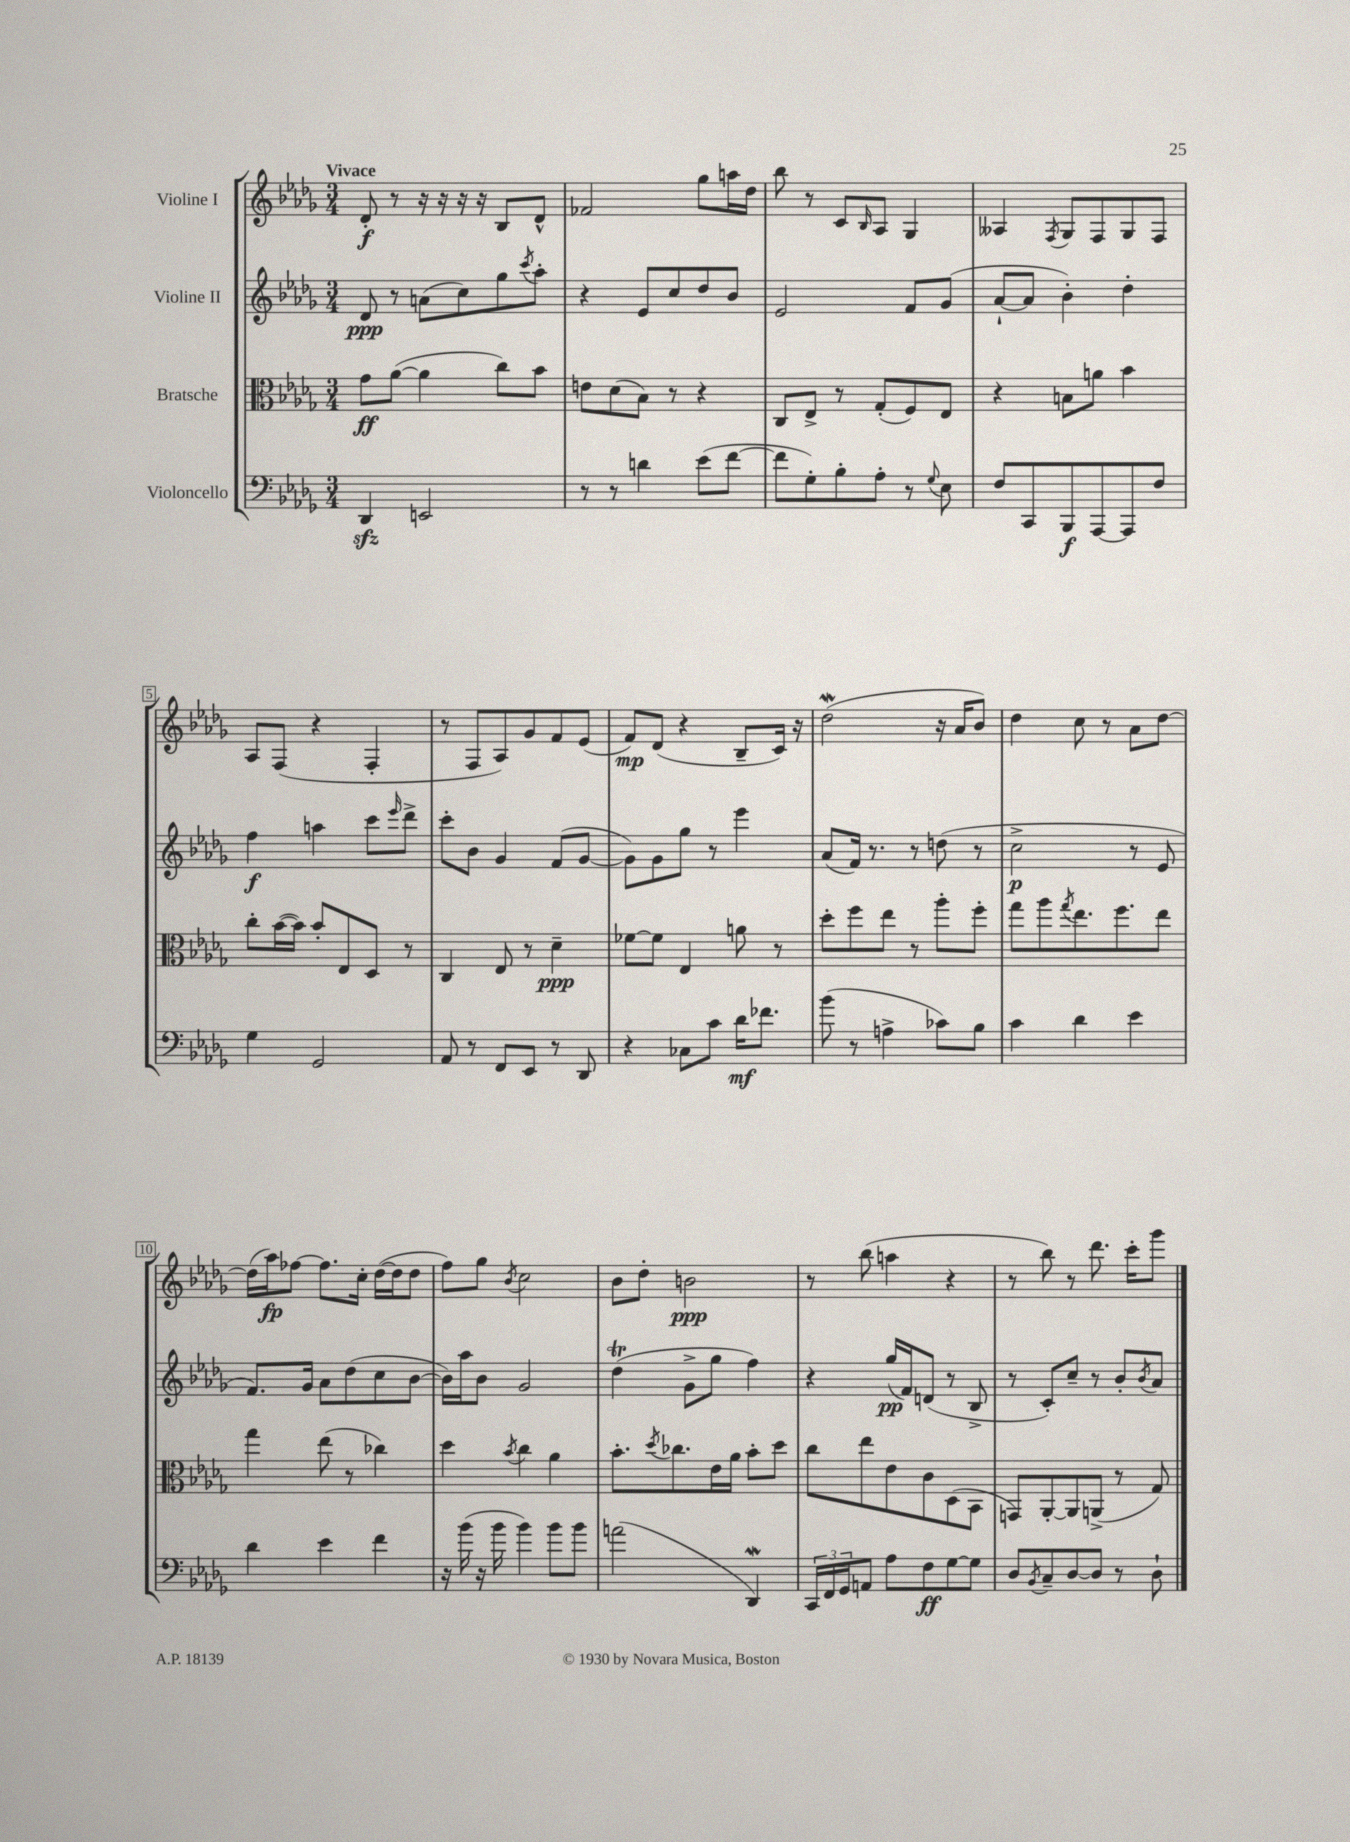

**kern	**kern	**kern	**kern
*staff4	*staff3	*staff2	*staff1
*clefF4	*clefC3	*clefG2	*clefG2
*k[b-e-a-d-g-]	*k[b-e-a-d-g-]	*k[b-e-a-d-g-]	*k[b-e-a-d-g-]
*M3/4	*M3/4	*M3/4	*M3/4
4DD-	8g-	8d-	8d-'
.	([8a-	8r	8r
2EE	4a-]	(8a	16r
.	.	.	16r
.	.	8cc)	16r
.	.	.	16r
.	8cc)	8gg-	8B-
.	.	8qccc	.
.	8b-	8aa-'	8d-^^
=	=	=	=
8r	8e	4r	2f-
8r	(8d-	.	.
4d	8B-)	8e-	.
.	8r	8cc	.
(8e-	4r	8dd-	8gg-
[8f	.	8b-	16aa
.	.	.	16dd-
=	=	=	=
8f]	8C	2e-	8bb-
8G-')	8E-^	.	8r
8B-'	8r	.	8c
.	.	.	16qqB-
8A-'	(8G-'	.	8A-
8r	8F)	8f	4G-
8qqG-	.	.	.
8E-	8E-	(8g-	.
=	=	=	=
8F	4r	[8a-`	4A--
8CC	.	8a-]	.
.	.	.	8qF
8BBB-	8B	4b-')	8G-
[8AAA-	8a	.	8F
8AAA-]	4b-	4dd-'	8G-
8F	.	.	8F
=	=	=	=
4G-	8cc'	4ff	8A-
.	([16b-	.	(8F
.	16b-])	.	.
2GG-	8b-'	4aa	4r
.	8E-	.	.
.	8D-	8ccc	4F'
.	.	16qqeee-	.
.	8r	8ddd-^	.
=	=	=	=
8AA-	4C	8ccc'	8r
8r	.	8b-	8F
8FF	8E-	4g-	8A-)
8EE-	8r	.	8g-
8r	4d-~	(8f	8f
8DD-	.	[8g-	(8e-
=	=	=	=
4r	[8f-	8g-])	8f)
.	8f-]	8g-	(8d-
8C-	4E-	8gg-	4r
8c	.	8r	.
16d-	8a	4eee-	8B-~
8.f-	.	.	.
.	8r	.	16c)
.	.	.	16r
=	=	=	=
(8b-	8dd-'	(8a-	(2dd-
8r	8ff	16f)	.
.	.	8.r	.
4A^	8ee-	.	.
.	8r	8r	.
8c-)	8aa-'	(8dd	16r
.	.	.	16a-
8B-	8ff'	8r	8b-)
=	=	=	=
4c	8gg-	2cc^	4dd-
.	8aa-	.	.
.	8qgg-	.	.
4d-	8.ee-	.	8cc
.	.	.	8r
.	8.ff	.	.
4e-	.	8r	8a-
.	8ee-	8e-	[8dd-
=	=	=	=
4d-	4gg-	8.f)	(16dd-]
.	.	.	16aa-)
.	.	.	[8ff-
.	.	16g-	.
4e-	(8ee-	8a-	8.ff-]
.	8r	(8dd-	.
.	.	.	16cc'
4f	4cc-)	8cc	([16dd-
.	.	.	16dd-]
.	.	[8b-	8dd-
=	=	=	=
16r	4dd-	16b-])	8ff)
(16b-	.	16aa-	.
16r	.	8b-	8gg-
16b-	.	.	.
.	8qb-	.	8qb-
4b-)	4cc	2g-	2cc
8b-	4a-	.	.
8b-	.	.	.
=	=	=	=
(2a	8.b-'	(4dd-	8b-
.	.	.	8dd-'
.	8qdd-	.	.
.	8.cc-	.	.
.	.	8g-^	2b
.	16e-	8gg-	.
.	16a-	.	.
4DD-)	8b-'	4ff)	.
.	8dd-	.	.
=	=	=	=
24CC	8cc	4r	8r
24FF	.	.	.
24GG-	.	.	.
8AA	8ee-	.	(8bb-
8A-	8e-	(16gg-	4aa
.	.	16f)	.
8F	8c	(8d	.
[8G-	(8D-	8r	4r
8G-]	8BB-	8B-^	.
=	=	=	=
8D-	8GG)	8r	8r
8qBB-	.	.	.
8C~	[8AA-'	8c')	8bb-)
[8D-	8AA-]	8cc~	8r
8D-]	(8AA^	8r	8.ddd-
8r	8r	8b-'	.
.	.	.	16ccc'
.	.	8qb-	.
8D-`	8G-)	8a-	8ggg-
==	==	==	==
*-	*-	*-	*-
